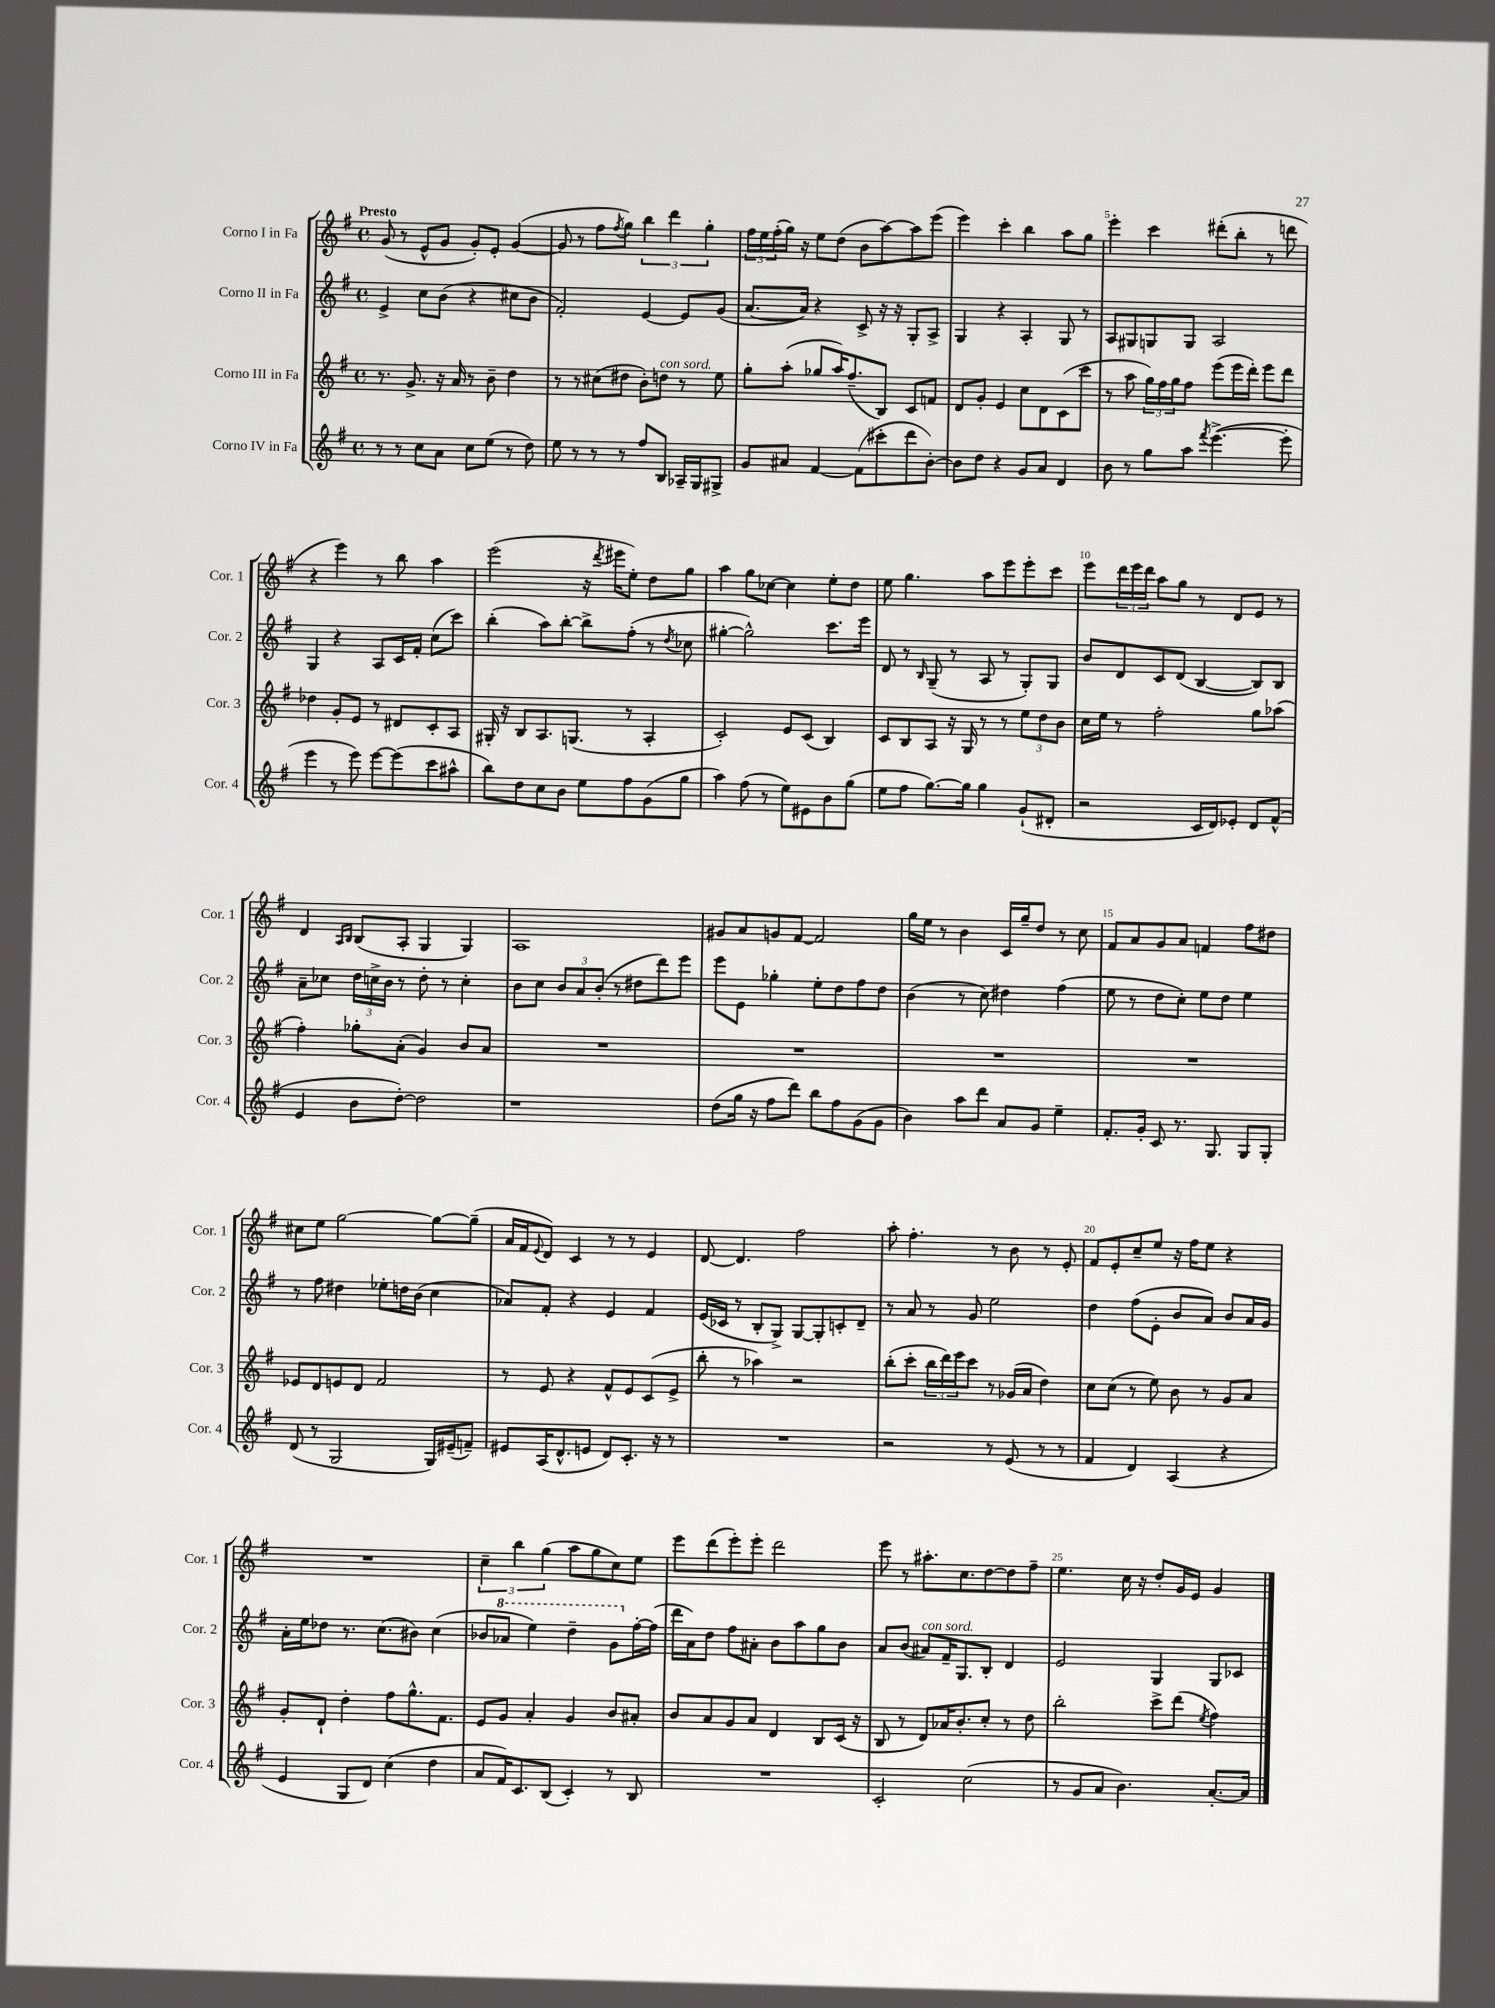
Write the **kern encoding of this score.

**kern	**kern	**kern	**kern
*staff4	*staff3	*staff2	*staff1
*clefG2	*clefG2	*clefG2	*clefG2
*k[f#]	*k[f#]	*k[f#]	*k[f#]
*M4/4	*M4/4	*M4/4	*M4/4
*met(c)	*met(c)	*met(c)	*met(c)
8r	8.r	4e^	(8g
8r	.	.	8r
.	8.g^	.	.
8cc	.	8cc	8e^^
8a	16r	(8b	8g
.	16a	.	.
8cc	8r	4r	8g')
(8ee	8b~	.	8e'
8r	4dd	8cc#	([4g
8dd)	.	8b	.
=	=	=	=
8ee	8r	2f#')	8g]
8r	8r	.	8r
8r	(8cc#	.	8ff#
.	.	.	8qff#
8r	8dd#	.	8gg)
8ff#	8b')	[4e	6bb
8B	8dd	.	.
.	.	.	6ddd
16A-~	8r	8e]	.
16G	.	.	.
.	.	.	6gg'
8G#^	8ee	(8g	.
=	=	=	=
8g	8gg'	[8.a	24ff#
.	.	.	24ee
.	.	.	(24ff#'
8a#	(8aa'	.	16gg)
.	.	16a])	16r
[4f#	8gg-	4r	8ee
.	16aa)	.	(8dd
.	(8.ff#~	.	.
(8f#]	.	8c^	8b
8ccc#'	8B)	16r	[8aa)
.	.	16r	.
8ddd	8c	8G'	8aa]
[8b')	8f	8A^	(8eee
=	=	=	=
8b]	8d	4G	4eee)
8dd	8g'	.	.
4r	4e	4r	4ccc'
8g	8cc	4A'	4bb
8a	8d	.	.
4d	(8c	8G	8aa
.	8ccc	8r	8gg
=	=	=	=
8b	8r	8A	4eee'
8r	8aa	8G#	.
8gg	24gg)	8G	4ccc
.	24ff#	.	.
.	24gg	.	.
8aa	8ff#	8G	.
8qfff#	.	.	.
([4.eee^	(8eee	2A	(8ddd#'
.	16eee	.	8bb'
.	16ddd')	.	.
.	8eee	.	8r
8eee']	8ddd	.	8ddd
=	=	=	=
4eee	4dd-	4G	4r
8r	8g'	4r	4eee)
8eee)	8e	.	.
[8eee	8r	8A	8r
(8eee]	8d#	16c	8bb
.	.	16f#'	.
8ccc	8c'	(8cc	4aa
8aa#^^	8A	8ccc)	.
=	=	=	=
8bb)	16G#'	(4bb'	(2eee
.	16r	.	.
8dd	8B	.	.
8cc	8.A	8aa)	.
8b	.	[8bb'	.
.	(8.G	.	.
8ee	.	8bb^]	16r
.	.	.	8qddd
.	.	.	16eee#
8ff#	8r	(8ff#'	8ee')
(8g	4A'	8r	8dd
.	.	8qdd	.
8gg	.	8cc-	8gg
=	=	=	=
4aa)	2c')	[4gg#'	4aa
(8ff#	.	2gg#^^])	8gg
8r	.	.	[8cc-
8ee)	8e	.	4cc-]
8e#	(8c	.	.
8b	4B)	8.ccc	8ee'
(8gg	.	.	8dd
.	.	16eee	.
=	=	=	=
8ee	8c	8d	8ee
8ff#	8B	8r	4.gg
.	.	16qqB	.
[8.gg)	8A	(8G~	.
.	16r	8r	.
16gg]	16G	.	.
4gg	8r	8A	8aa
.	8r	8r	8eee
(8g`	12ee	8G')	8eee'
.	12dd	.	.
8d#'	.	8G	8ccc
.	12b	.	.
=	=	=	=
2r	16cc	8b	8eee
.	16ee	.	.
.	8r	8d	24ddd
.	.	.	24eee
.	.	.	24ddd
.	2ff#'	8c	8aa
.	.	(8d	8gg
16c	.	[4B	8r
16d)	.	.	.
8e-'	.	.	8d
8d	8gg	8B])	8e
(8f#^^	(8aa-	8B	8r
=	=	=	=
4e	4ff#')	8a~	4d
.	.	8cc-	.
.	.	.	16qqA
.	.	.	16qqB
8b	8gg-'	24dd	(8B
.	.	24cc^	.
.	.	24b	.
[8dd')	(8a'	8r	8A'
2dd]	4g)	8dd'	4G
.	.	8r	.
.	8b	4cc'	4G)
.	8a	.	.
=	=	=	=
1r	1r	8b	1A
.	.	8cc	.
.	.	12b	.
.	.	12a	.
.	.	(12b'	.
.	.	8r	.
.	.	8dd#	.
.	.	8ddd)	.
.	.	8eee	.
=	=	=	=
(8dd	1r	8eee	8g#
16gg	.	8e	8a
16r	.	.	.
8ff#	.	4gg-'	8g
8ddd)	.	.	[8f#
8bb	.	8ee'	2f#]
8ff#	.	8dd	.
(8g	.	8ff#	.
8g	.	8dd	.
=	=	=	=
4b)	1r	(4b	16gg
.	.	.	16ee
.	.	.	8r
8aa	.	8r	4b
8ddd	.	8cc)	.
8a	.	4dd#	16c
.	.	.	16gg~
8g	.	.	8dd
4ee~	.	(4ff#	8r
.	.	.	8cc
=	=	=	=
8.f#'	1r	8ee	8f#
.	.	8r	8a
16g'	.	.	.
8c	.	8dd	8g
8.r	.	8cc')	8a
.	.	8ee	4f
8.G	.	.	.
.	.	8dd	.
8G	.	4ee	8ff#
8G'	.	.	8dd#
=	=	=	=
(8d	8e-	8r	8cc#
8r	8d	8ff#	8ee
2G	8e	4dd#	[2gg
.	8d	.	.
.	2f#	8ee-'	.
.	.	16dd	.
.	.	(16b	.
16G)	.	4cc	8gg_
(16e#~	.	.	.
8f~)	.	.	(8gg~]
=	=	=	=
8e#	8r	8a-)	16a
.	.	.	16f#
.	.	.	8qqe
(16A	8e	8f#'	8d)
8.d^^	.	.	.
.	4r	4r	4c
8e	.	.	.
8d)	8f#^^	4e	8r
8.c'	8e	.	8r
.	(8c	4f#	4e
16r	.	.	.
8r	8e^	.	.
=	=	=	=
1r	8bb'	(16e	[8d
.	.	16c-	.
.	8r	8r	4.d]
.	4aa-)	8B'	.
.	.	8G^)	.
.	2r	[8G	2ff#
.	.	8G']	.
.	.	8c'	.
.	.	8d~	.
=	=	=	=
2r	(8bb'	8r	8aa'
.	8ccc'	8a	4.ff#'
.	24bb	8r	.
.	24ddd)	.	.
.	24eee	.	.
.	8ccc	8g	.
8r	8r	2ee	8r
(8e	(16g-	.	8b
.	16a	.	.
8r	4dd)	.	8r
8r	.	.	8e'
=	=	=	=
4f#	8cc	4dd	8f#
.	(8cc	.	8e'
4d)	8r	(8ff#	8cc~
.	8ee)	8e'	8ee
(4A	8b	8b	16r
.	.	.	16ff#
.	8r	8a)	8ee
4r	8g	8b	4r
.	8a	16a	.
.	.	16g	.
=	=	=	=
4e	8g'	16a'	1r
.	.	16ee	.
.	8d`	8dd-	.
8G	4dd'	8.r	.
8d)	.	.	.
.	.	(8.cc	.
(4cc	8ff#	.	.
.	8.gg^^	8b#)	.
4dd	.	(4cc	.
.	8.f#	.	.
=	=	=	=
8a	8e	8b-	6cc~
16f#)	8g	8aa-	.
.	.	.	6bb
8.c	.	.	.
.	4a'	4eee)	.
.	.	.	(6gg
(8B	.	.	.
4c')	4g	4ddd~	8aa
.	.	.	8gg
8r	8b	8gg	8cc)
8B	8a#'	[16ff#'	8ee
.	.	(16ff#]	.
=	=	=	=
1r	8b	16ddd	8eee
.	.	16a)	.
.	8a	8dd	(8ddd
.	8g	8ff#	8eee')
.	8a	8a#'	8eee'
.	4d	8b	2ddd
.	.	8aa	.
.	8B	8gg	.
.	(16c	8b	.
.	16r	.	.
=	=	=	=
2c'	8B	8a	8eee
.	8r	(8b	8r
.	8d)	8a#)	8.aa#'
.	16a-	16f#~	.
.	8.b'	8.G	8.cc
(2cc	.	.	.
.	8cc'	8B'	[8dd
.	8r	4d	8dd]
.	8dd	.	8ff#~
=	=	=	=
8r	2bb'	2e	4.ee
8g	.	.	.
8a	.	.	.
4.b)	.	.	16cc
.	.	.	16r
.	8ccc^	4G	8dd'
.	(8ddd	.	16g
.	.	.	16e
.	8qee	.	.
[8.a'	4ff#)	8G	4g
.	.	8c-	.
16a]	.	.	.
==	==	==	==
*-	*-	*-	*-
